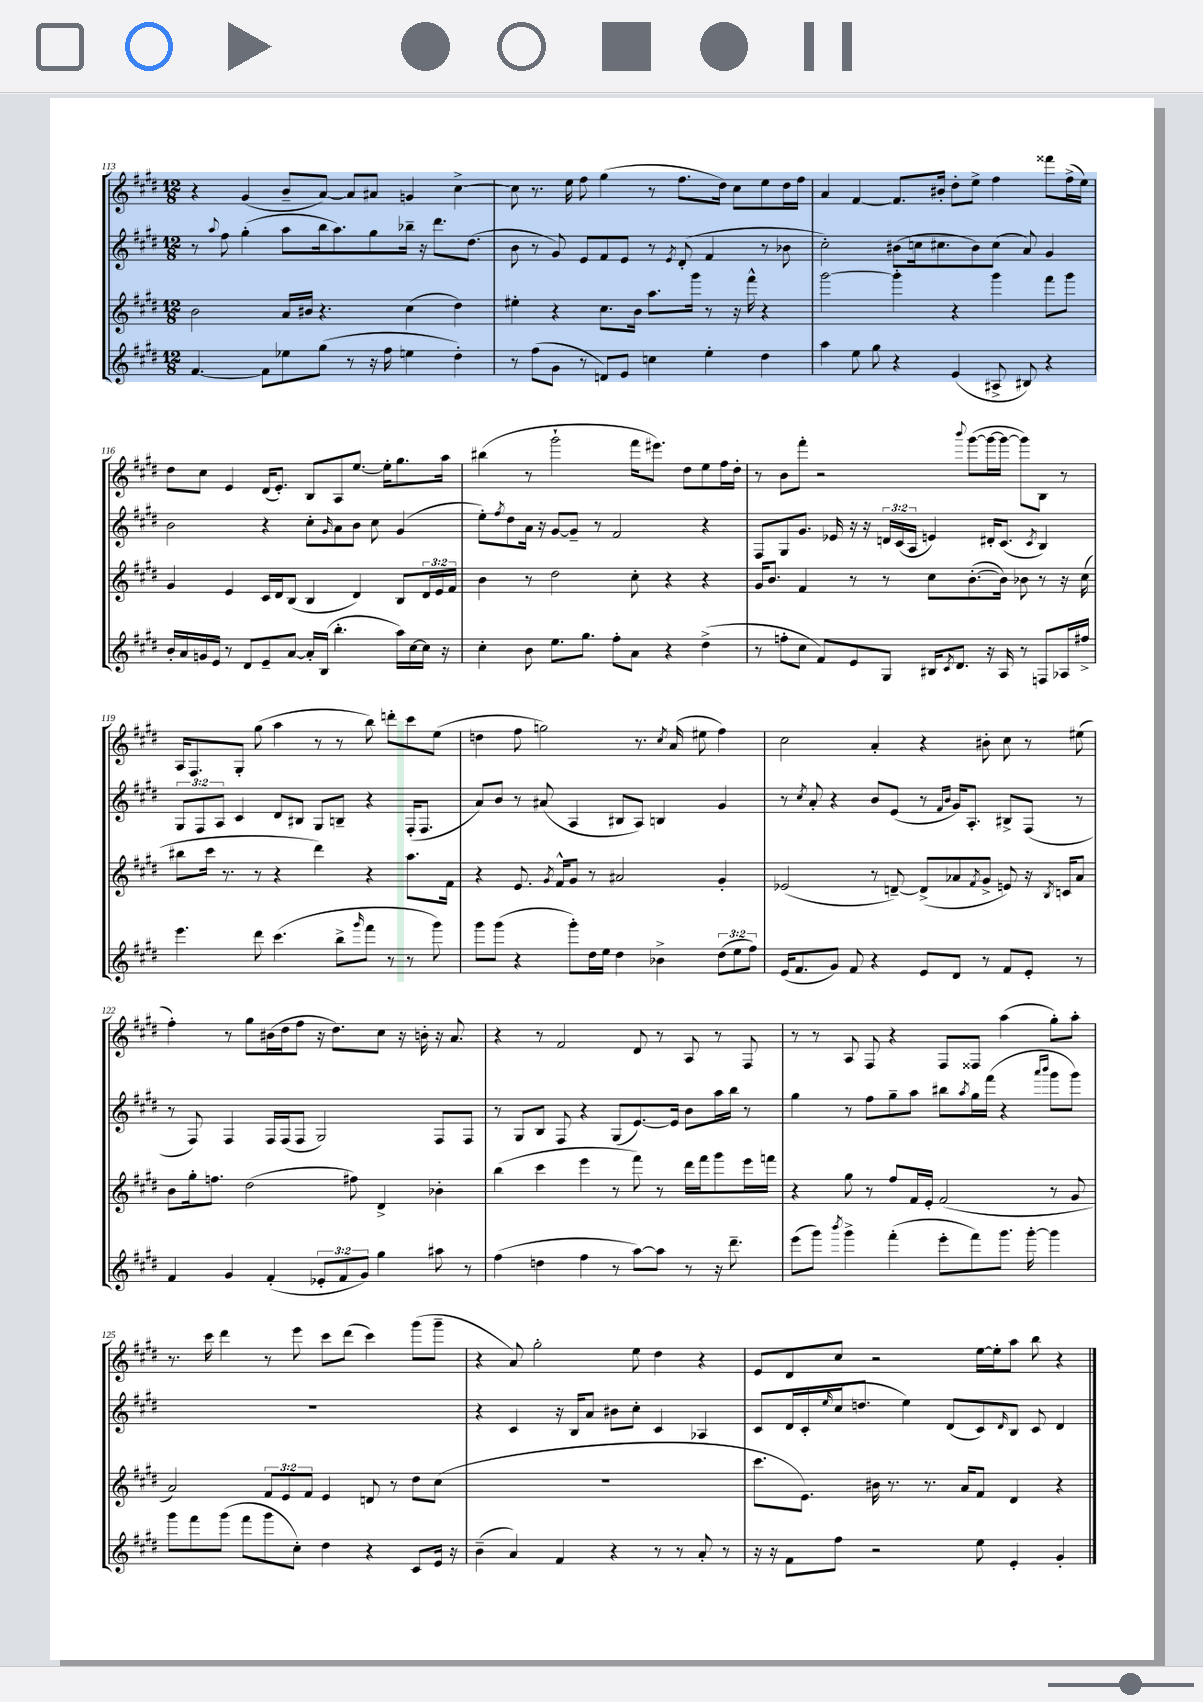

**kern	**kern	**kern	**kern
*part4	*part3	*part2	*part1
*staff4	*staff3	*staff2	*staff1
*clefG2	*clefG2	*clefG2	*clefG2
*k[f#c#g#d#]	*k[f#c#g#d#]	*k[f#c#g#d#]	*k[f#c#g#d#]
*M12/8	*M12/8	*M12/8	*M12/8
=113	=113	=113	=113
[4.f#/	2b\	8r	4r
.	.	8qqaa/	.
.	.	8ff#\	.
.	.	(4gg#'\	(4g#/
8f#\L]	.	.	.
8ee-X\	16a/LL	8aa\L	8b~/L
.	16b#X/JJ	.	.
(8gg#\J	4.r	16bb\k	[8a/J)
.	.	8.aa\)	.
8r	.	.	8a/L]
16r	.	8gg#\	8a#X/J
16ff#\	.	.	.
4een\	(4cc#\	16bb-X~\Jk	4gn/
.	.	16r	.
.	.	8.ddd#\L	.
4dd#'\)	4dd#\)	.	[4cc#^\
.	.	(8.dd#\J	.
=114	=114	=114	=114
8r	4ee#X'\	8b\	8cc#\]
(8ff#\L	.	8r	8.r
8g#\J	4r	8g#/)	.
.	.	.	16ee\
8r	.	8e/L	8ff#\
8dn/L)	8.cc#\L	8f#/	(4gg#\
8e/J	.	8e/J	.
.	16b\Jk	.	.
4ccn\	8.aa\L	8r	8r
.	.	8qe/	.
.	.	(8d#'/	8.ff#\L
.	16ggg#\Jk	.	.
4ee'\	8r	4f#/	.
.	.	.	16dd#\Jk)
.	16r	.	8cc#\L
.	16fff#^^\	.	.
4dd#\	4r	8r	8ee\
.	.	8b-X\	16dd#\L
.	.	.	16ff#\JJ
=115	=115	=115	=115
4aa\	[2ggg#\	2cc#'\)	4a/
8ee\	.	.	[4f#/
8gg#\	.	.	.
4r	4ggg#'\]	(8b#X\L	8.f#/L]
.	.	16ccn\k	.
.	.	8.cc#X\	16b#X'/Jk
(4e/	4r	.	8dd#'\L
.	.	8b#\)	8ee^\J
8A#X^/	4ggg#\	(8cc#\J	4ff#\
8B#X/)	.	8a/)	.
4r	8fff#\L	4g#/	8fff##X\L
.	8ggg#\J	.	(16ff#^\L
.	.	.	16ee\JJ)
!!LO:LB:g=z
=116	=116	=116	=116
16b'/LL	4g#/	2b\	8dd#\L
16a/	.	.	.
16gn/	.	.	8cc#\J
16e/JJ	.	.	.
8r	4e/	.	4e/
8d#/L	.	.	.
8e~/	16c#/LL	4r	(16d#/KL
.	16d#/J	.	8.e'/J)
[8a/J	(8B/J	.	.
16a'/LL]	4B/	8cc#'\L	8B/L
(16B/JJ	.	.	.
.	.	16qqg#/	.
4.bb'\	.	8a\	8A/
.	4d#/)	8b\J	[8.ee/J
.	.	8cc#\	.
.	.	.	16ee'\KL]
16aa\LL)	8B/L	(4g#/	8.gg#\
[16cc#\	.	.	.
16cc#\JJ]	24d#/L	.	.
.	24e/	.	.
16r	.	.	16aa\Jk
.	24f#/JJ	.	.
=117	=117	=117	=117
4cc#'\	4b\	8ee'\L)	(4bb#X\
.	.	8qff#/	.
.	.	8dd#\	.
8b\	8r	16a\Jk	8r
.	.	16r	.
8.ee\L	2dd#\	[8g#/L	2ggg#`\
.	.	8g#~/J]	.
8.gg#\J	.	.	.
.	.	8r	.
8ff#'\L	.	2f#/	.
8a\J	8cc#'\	.	16fff#\KL
.	.	.	8.eee#X\J)
4r	4r	.	.
.	.	.	8dd#\L
(4dd#^\	4r	4r	8ee\
.	.	.	16ff#\L
.	.	.	16dd#'\JJ
=118	=118	=118	=118
8r	16g#/KL	8F#/L	8r
.	8.b/J	.	.
8ffn'\L	.	8G#/	8b\L
8cc#\J	4f#/	8.g#/J	8fff#'\J
8f#/L)	.	.	2r
.	.	16e-X/	.
8e/	8r	16r	.
.	.	16r	.
8G#/J	8r	24dn/LL	.
.	.	(24c#/	.
.	.	24A/JJ	.
16B#X/KL	8cc#\L	4en/)	.
8qc#/	.	.	.
8.d#/J	.	.	.
.	.	.	8qqbbb/
.	([8.b'\	.	([8ggg#\L
16r	.	16d#X'/KL	16ggg#\L_
16A/	16b\Jk])	(8.c#/J	16ggg#\JJ_
8r	8b-X\	.	8ggg#\L])
.	.	8qc#/	.
8Fn/L	8r	4B/)	8B\J
16A-X/L	16r	.	8r
16ff#X^/JJ	(16cc#\	.	.
!!LO:LB:g=z
=119	=119	=119	=119
4.eee\	8bb#X\L	12G#/L	16A/KL
.	.	.	8.F#/
.	.	12F#/	.
.	16ccc#\Jk	.	.
.	.	12A/J	.
.	8.r	.	.
.	.	4c#/	8G#'/J
8ddd#\	8r	.	(8gg#\
(4.ccc#\	4r	8d#/L	4aa\
.	.	8B#X/J	.
.	4ddd#\)	8G#/L	8r
8bb^\L	.	8Bn~/J	8r
16qqggg#/	.	.	.
8fff#\J	4r	4r	8bb\)
8r	.	.	8dddn'\L
8r	8.aa\L	(16F#'/KL	8ccc#\
.	.	8.F#/J	.
8ggg#\)	.	.	(8ee\J
.	16f#\Jk	.	.
=120	=120	=120	=120
8ggg#\L	4r	8a/L)	4ddn\
(8ggg#\J	.	8b/J	.
4r	8.e/	8r	8ff#\
.	.	(8a#X/	2ggn\)
.	8qg#/	.	.
.	16f#^^/KL	.	.
8ggg#'\L)	8g#/J	4A/	.
16dd#\L	8r	.	.
16ee\JJ	.	.	.
4dd#\	2a#X/	8B#X/L	.
.	.	8A/J)	8.r
4b-X^\	.	4Bn/	.
.	.	.	8qcc#/
.	.	.	(16a/
.	.	.	8ee#X\
(12dd#\L	4g#'/	4g#/	4ff#\)
12ee\	.	.	.
12ff#\J)	.	.	.
=121	=121	=121	=121
(16e/KL	(2e-X/	8r	2cc#\
8.f#/	.	.	.
.	.	8qcc#/	.
.	.	8a'/	.
8g#/J)	.	4r	.
8f#/	.	.	.
4r	8r	8b/L	4a'/
.	[8dn~/)	(8e/J	.
8e/L	(8d^/L]	8r	4r
.	.	16qqf#/LL	.
.	.	16qqb/JJ	.
8d#/J	8a-X/	16g#/KL)	.
.	.	8.A'/J	.
.	8qf#/	.	.
8r	8g#^/J	.	8b#X'\
8f#/L	8en/)	8B#X^/L	8cc#\
8e'/J	16r	(8F#/J	8r
.	8qB/	.	.
.	16cn/KL	.	.
8r	8a-/J	8r	(8ee#X\
!!LO:LB:g=z
=122	=122	=122	=122
4f#/	8b\L	8r	4ff#'\)
.	16gg#'\k	8F#/)	.
.	8.ffn\J	.	.
4g#/	.	4F#/	8r
.	(2dd#\	.	8gg#\L
(4f#'/	.	16F#/LL	(16b#X\L
.	.	(16F#/J	16dd#\J
.	.	8F#/J	8ff#\J
12e-X'/L	.	2G#/)	16r
.	.	.	8.dd#\L)
12f#/	.	.	.
.	8ff#X\)	.	.
12g#/J)	.	.	.
4gg#\	4d#^/	.	8cc#\J
.	.	.	16r
.	.	.	16bn'\
8aa#X\	4b-X'\	8F#/L	16r
.	.	.	8.a/
8r	.	8F#/J	.
=123	=123	=123	=123
(4ff#\	(4bb\	8r	4r
.	.	8G#/L	.
4ddn\	4ccc#\	8B/J	8r
.	.	8F#/	2f#/
4ff#\	4eee\	4r	.
8r	8r	(8G#/L	.
[8aa\L)	8fff#\)	[8.e/)	8d#/
8aa\J]	8r	.	8r
.	.	16e/Jk]	.
8r	16ddd#\LL	8b\L	8A/
.	16fff#\J	.	.
16r	8ggg#\	16aa\L	8r
8.ddd#~\	.	16bb\JJ	.
.	16eee\L	8r	8F#/
.	16fffn\JJ	.	.
=124	=124	=124	=124
(8eee\L	4r	4gg#\	8r
8ggg#\J)	.	.	8r
8qbbb/	.	.	.
4ggg#^\	8gg#\	8r	8A/
.	8r	8ff#\L	8F#/
(4fff#'\	8ff#/L	8gg#~\	4r
.	16f#/L	8aa\J	.
.	16e'/JJ	.	.
8eee'\L	(2f#/	8bb#X\L	8F#/L
.	.	8qaa/	.
8fff#\)	.	16gg#\L	8F##X/J
.	.	(16fff#\JJ	.
8.ggg#\J	.	4r	(4aa\
[16ggg#'\	.	.	.
.	.	16qqaaa/LL	.
.	.	16qqbbb/JJ	.
4ggg#\]	8r	8ggg#\L	8gg#'\L)
.	8g#/	8ggg#\J)	8aa'\J
!!LO:LB:g=z
=125	=125	=125	=125
8ggg#\L	2a/)	1.r	8.r
8fff#\	.	.	.
.	.	.	16ccc#\
(8ggg#\J	.	.	4ddd#\
8fff#\L	.	.	.
8ggg#\	12f#/L	.	8r
.	12e/	.	.
8cc#'\J)	.	.	8eee\
.	12f#/J	.	.
4dd#\	4e/	.	8ccc#\L
.	.	.	(8ddd#\J
4r	8dn/	.	4ccc#\)
.	8r	.	.
8c#/L	8dd#\L	.	(8ggg#\L
16e/Jk	(8cc#\J	.	8ggg#~\J
16r	.	.	.
=126	=126	=126	=126
(4b~\	1.r	4r	4r
4a/)	.	4c#/	8a/)
.	.	.	2gg#'\
4f#/	.	16r	.
.	.	16B/KL	.
.	.	8a/J	.
4r	.	8b#X\L	.
.	.	8cc#'\J	8ee\
8r	.	4c#/	4dd#\
8r	.	.	.
8a'/	.	4A-X/	4r
8r	.	.	.
=127	=127	=127	=127
16r	8.ccc#\L	8c#/L	8e/L
16r	.	.	.
8f#\L	.	16d#/L	8d#/
.	8.e\J)	16c#'/	.
.	.	16qqee/	.
8ff#\J	.	(16cc#/J	8cc#/J
.	.	8.ddn/J	.
2r	16b#X\	.	2r
.	8.r	.	.
.	.	4ee\)	.
.	8.r	.	.
.	.	(8d#/L	.
.	16a/KL	.	.
8ee\	8f#/J	8c#/)	[16ee\LL
.	.	.	16ee'\J]
.	.	16qqd#/	.
4e'/	4d#/	8B/J	8aa\J
.	.	8c#/	8bb\
4g#'/	4r	4d#/	4r
==	==	==	==
*-	*-	*-	*-
